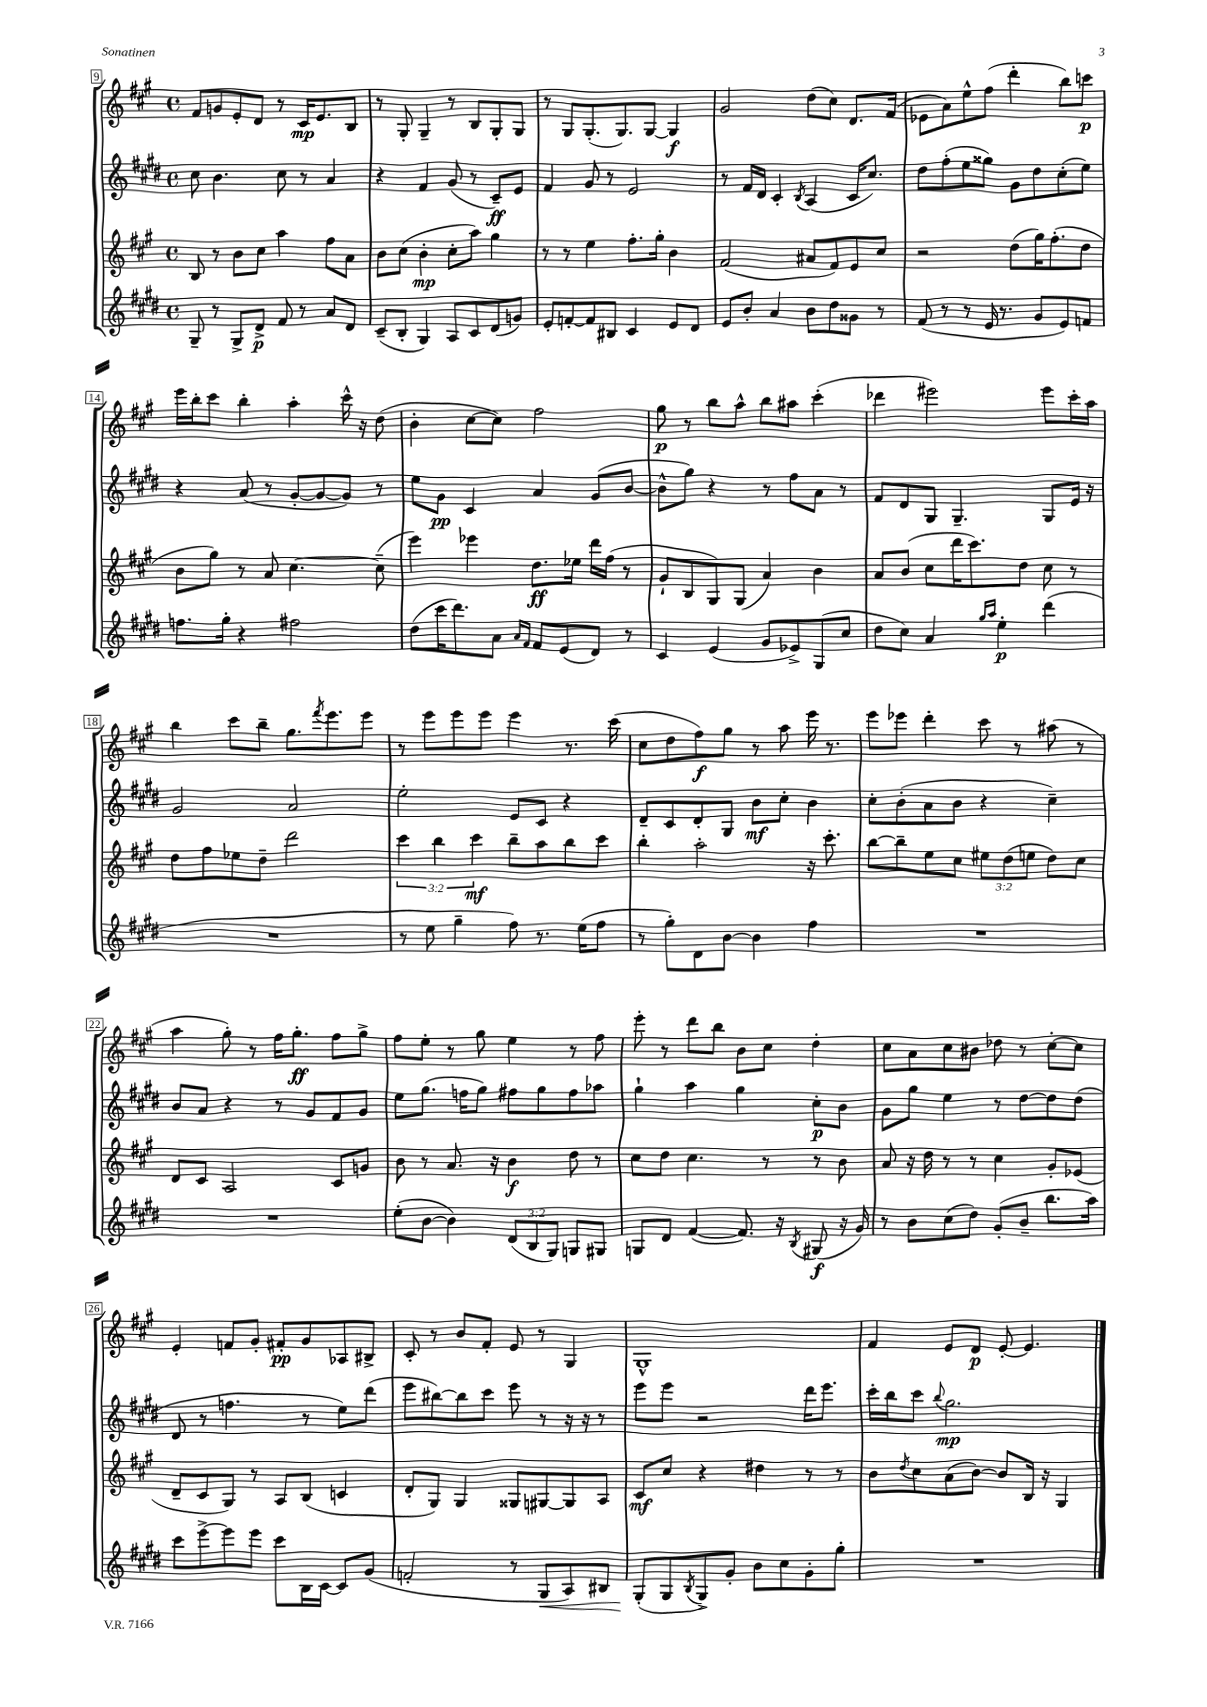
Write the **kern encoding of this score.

**kern	**dynam	**kern	**dynam	**kern	**dynam	**kern	**dynam
*part4	*part4	*part3	*part3	*part2	*part2	*part1	*part1
*staff4	*staff4	*staff3	*staff3	*staff2	*staff2	*staff1	*staff1
*clefG2	*	*clefG2	*	*clefG2	*	*clefG2	*
*k[f#c#g#d#]	*	*k[f#c#g#]	*	*k[f#c#g#d#]	*	*k[f#c#g#]	*
*M4/4	*	*M4/4	*	*M4/4	*	*M4/4	*
*met(c)	*	*met(c)	*	*met(c)	*	*met(c)	*
=9	=9	=9	=9	=9	=9	=9	=9
8G#~/	.	8B/	.	8cc#\	.	8f#/L	.
8r	.	8r	.	4.b\	.	8gn/	.
8G#^/L	.	8b\L	.	.	.	8e'/	.
8d#^/J	p	8cc#\J	.	.	.	8d/J	.
8f#/	.	4aa\	.	8cc#\	.	8r	.
8r	.	.	.	8r	.	16c#/KL	mp
.	.	.	.	.	.	8.e/	.
8a/L	.	8ff#\L	.	4a/	.	.	.
8d#/J	.	8a\J	.	.	.	8B/J	.
=10	=10	=10	=10	=10	=10	=10	=10
(8c#~/L	.	8b\L	.	4r	.	8r	.
8B'/J	.	(8cc#\J	.	.	.	8G#'/	.
4G#/)	.	4b'\	mp	4f#/	.	4G#~/	.
8A/L	.	8cc#'\L	.	(8g#/	.	8r	.
8c#/	.	8aa\J)	.	8r	.	8B/L	.
(8d#/	.	4gg#\	.	8c#~/L)	ff	8G#'/	.
8gn/J)	.	.	.	8e/J	.	8G#/J	.
=11	=11	=11	=11	=11	=11	=11	=11
8e'/L	.	8r	.	4f#/	.	8r	.
[8fn'/	.	8r	.	.	.	8G#/L	.
8f/]	.	4ee\	.	8g#/	.	(8.G#'/	.
8B#X/J	.	.	.	8r	.	.	.
.	.	.	.	.	.	8.G#/)	.
4c#/	.	8.ff#'\L	.	2e/	.	.	.
.	.	.	.	.	.	[8G#/J	.
.	.	16gg#'\Jk	.	.	.	.	.
8e/L	.	4b\	.	.	.	4G#/]	f
8d#/J	.	.	.	.	.	.	.
=12	=12	=12	=12	=12	=12	=12	=12
8e/L	.	(2f#/	.	8r	.	2g#/	.
8b'/J	.	.	.	16f#/LL	.	.	.
.	.	.	.	16d#/JJ	.	.	.
4a/	.	.	.	4c#'/	.	.	.
.	.	.	.	8qB/	.	.	.
8b\L	.	8a#X/L	.	(4A/	.	(8dd\L	.
8dd#\	.	8f#/)	.	.	.	8cc#\J)	.
8g##X\J	.	8e/	.	16c#/KL	.	8.d/L	.
.	.	.	.	8.cc#/J)	.	.	.
8r	.	8cc#/J	.	.	.	.	.
.	.	.	.	.	.	(16f#/Jk	.
=13	=13	=13	=13	=13	=13	=13	=13
(8f#/	.	2r	.	8dd#\L	.	8e-X\L	.
8r	.	.	.	(8ff#'\	.	8a\)	.
8r	.	.	.	8ee\	.	8ee^^\	.
16e/	.	.	.	8gg##X\J)	.	(8ff#\J	.
8.r	.	.	.	.	.	.	.
.	.	(8dd\L	.	8g#\L	.	4ddd'\	.
8g#/L	.	16gg#\K)	.	8dd#\	.	.	.
.	.	(8.ff#'\	.	.	.	.	.
8e/)	.	.	.	(8cc#'\	.	8bb\L)	.
8fn/J	.	8dd\J	.	8ee\J)	.	8cccn\J	p
!!LO:LB:g=z
=14	=14	=14	=14	=14	=14	=14	=14
8.ffn\L	.	8b\L	.	4r	.	16eee\LL	.
.	.	.	.	.	.	16bb'\J	.
.	.	8gg#\J)	.	.	.	8ccc#\J	.
16gg#'\Jk	.	.	.	.	.	.	.
4r	.	8r	.	(8a/	.	4bb'\	.
.	.	8a/	.	8r	.	.	.
2ff#X\	.	[4.cc#\	.	[8g#'/L	.	4aa'\	.
.	.	.	.	8g#/_	.	.	.
.	.	.	.	8g#/J])	.	16ccc#^^\	.
.	.	.	.	.	.	16r	.
.	.	(8cc#~\]	.	8r	.	(8dd\	.
=15	=15	=15	=15	=15	=15	=15	=15
(8dd#\L	.	4eee\)	.	8ee\L	.	4b'\	.
16ccc#\K	.	.	.	8g#\J	pp	.	.
8.ddd#\)	.	.	.	.	.	.	.
.	.	4eee-X\	.	4c#/	.	[8cc#\L	.
8a\J	.	.	.	.	.	8cc#\J])	.
16qqa/LL	.	.	.	.	.	.	.
16qqf#/JJ	.	.	.	.	.	.	.
8f#/L	.	8.dd\L	ff	4a/	.	2ff#\	.
(8e/	.	.	.	.	.	.	.
.	.	16ee-X\Jk	.	.	.	.	.
8d#/J)	.	16ddd\LL	.	(8g#/L	.	.	.
.	.	(16ff#\JJ	.	.	.	.	.
8r	.	8r	.	[8b/J	.	.	.
=16	=16	=16	=16	=16	=16	=16	=16
4c#/	.	8g#`/L	.	8b^^\L]	.	8gg#\	p
.	.	8B/	.	8gg#\J)	.	8r	.
(4e/	.	8G#/)	.	4r	.	8bb\L	.
.	.	(8G#/J	.	.	.	8aa^^\J	.
8g#/L	.	4a/)	.	8r	.	8bb\L	.
8e-X^/)	.	.	.	8ff#\L	.	8aa#X\J	.
(8G#/	.	4b\	.	8a\J	.	(4ccc#'\	.
8cc#/J	.	.	.	8r	.	.	.
=17	=17	=17	=17	=17	=17	=17	=17
8dd#\L	.	8a/L	.	8f#/L	.	4ddd-X\	.
8cc#\J)	.	(8b/J	.	8d#/	.	.	.
4a/	.	8cc#\L	.	8G#/J	.	2eee#X\)	.
.	.	16ddd\K	.	4.G#~/	.	.	.
.	.	8.ccc#\)	.	.	.	.	.
16qqgg#/LL	.	.	.	.	.	.	.
16qqaa/JJ	.	.	.	.	.	.	.
4ee'\	p	.	.	.	.	.	.
.	.	8dd\J	.	.	.	.	.
(4ddd#\	.	8cc#\	.	8G#/L	.	8eee#\L	.
.	.	8r	.	16e/Jk	.	16ccc#'\L	.
.	.	.	.	16r	.	16aa\JJ	.
!!LO:LB:g=z
=18	=18	=18	=18	=18	=18	=18	=18
1r	.	8dd\L	.	2g#/	.	4bb\	.
.	.	8ff#\	.	.	.	.	.
.	.	8ee-X\	.	.	.	8ccc#\L	.
.	.	8dd~\J	.	.	.	8bb~\J	.
.	.	2ddd\	.	2a/	.	8.gg#\L	.
.	.	.	.	.	.	8qfff#/	.
.	.	.	.	.	.	8.eee\	.
.	.	.	.	.	.	8eee\J	.
=19	=19	=19	=19	=19	=19	=19	=19
8r	.	6ccc#\	.	2ee'\	.	8r	.
8ee\	.	.	.	.	.	8eee\L	.
.	.	6bb\	.	.	.	.	.
4gg#~\	.	.	.	.	.	8eee\	.
.	.	6ccc#\	mf	.	.	.	.
.	.	.	.	.	.	8eee\J	.
8ff#\)	.	8bb~\L	.	8e/L	.	4eee\	.
8.r	.	8aa\	.	8c#/J	.	.	.
.	.	8bb\	.	4r	.	8.r	.
(16ee\KL	.	.	.	.	.	.	.
8ff#\J	.	8ccc#\J	.	.	.	.	.
.	.	.	.	.	.	(16ccc#\	.
=20	=20	=20	=20	=20	=20	=20	=20
8r	.	4bb'\	.	8d#~/L	.	8cc#\L	.
8gg#'\L)	.	.	.	8c#/	.	8dd\	.
8d#\	.	2aa'\	.	8d#'/	.	8ff#\)	f
[8b\J	.	.	.	8G#/J	.	8gg#\J	.
4b\]	.	.	.	8b\L	mf	8r	.
.	.	.	.	8cc#'\J	.	8aa\	.
4ff#\	.	16r	.	4b\	.	16eee\	.
.	.	8.ccc#'\	.	.	.	8.r	.
=21	=21	=21	=21	=21	=21	=21	=21
1r	.	[8bb\L	.	8cc#'\L	.	8eee\L	.
.	.	8bb~\]	.	(8b'\	.	8eee-X\J	.
.	.	8ee\	.	8a\	.	4ddd'\	.
.	.	8cc#\J	.	8b\J	.	.	.
.	.	12ee#X\L	.	4r	.	8ccc#\	.
.	.	(12dd\	.	.	.	.	.
.	.	.	.	.	.	8r	.
.	.	12een\J	.	.	.	.	.
.	.	8dd\L)	.	4cc#~\)	.	(8aa#X\	.
.	.	8cc#\J	.	.	.	8r	.
!!LO:LB:g=z
=22	=22	=22	=22	=22	=22	=22	=22
1r	.	8d/L	.	8b/L	.	4aa\	.
.	.	8c#/J	.	8a/J	.	.	.
.	.	2A/	.	4r	.	8gg#'\)	.
.	.	.	.	.	.	8r	.
.	.	.	.	8r	.	16ff#\KL	.
.	.	.	.	.	.	8.gg#'\J	ff
.	.	.	.	8g#/L	.	.	.
.	.	8c#/L	.	8f#/	.	8ff#\L	.
.	.	8gn/J	.	8g#/J	.	8gg#^\J	.
=23	=23	=23	=23	=23	=23	=23	=23
(8ee'\L	.	8b\	.	8ee\L	.	8ff#\L	.
[8b\J	.	8r	.	(8.gg#\J	.	8ee'\J	.
4b\])	.	8.a/	.	.	.	8r	.
.	.	.	.	16ffn\KL	.	.	.
.	.	.	.	8gg#\J)	.	8gg#\	.
.	.	16r	.	.	.	.	.
(12d#/L	.	4b\	f	8ff#X\L	.	4ee\	.
12B/	.	.	.	.	.	.	.
.	.	.	.	8gg#\	.	.	.
12G#/J)	.	.	.	.	.	.	.
8Gn/L	.	8dd\	.	8ff#\	.	8r	.
8G#X/J	.	8r	.	8aa-X\J	.	8ff#\	.
=24	=24	=24	=24	=24	=24	=24	=24
8Gn/L	.	8cc#\L	.	4gg#`\	.	8eee'\	.
8d#/J	.	8dd\J	.	.	.	8r	.
([4f#/	.	4.cc#\	.	4aa\	.	8ddd\L	.
.	.	.	.	.	.	8bb\J	.
8.f#/])	.	.	.	4gg#\	.	8b\L	.
.	.	8r	.	.	.	8cc#\J	.
16r	.	.	.	.	.	.	.
8qB/	.	.	.	.	.	.	.
(8G#X/	f	8r	.	8cc#'\L	p	4dd'\	.
16r	.	8b\	.	8b\J	.	.	.
16g#/)	.	.	.	.	.	.	.
=25	=25	=25	=25	=25	=25	=25	=25
8r	.	8a/	.	8g#\L	.	8cc#\L	.
8b\L	.	16r	.	8gg#\J	.	8a\	.
.	.	16dd\	.	.	.	.	.
(8cc#\	.	8r	.	4ee\	.	8cc#\	.
8dd#\J)	.	8r	.	.	.	8b#X\J	.
(8g#'/L	.	4cc#\	.	8r	.	8dd-X\	.
8b~/J	.	.	.	[8dd#\L	.	8r	.
8.bb\L	.	8g#'/L	.	8dd#\]	.	[8cc#'\L	.
.	.	(8e-X/J	.	(8dd#\J	.	8cc#\J]	.
16aa\Jk)	.	.	.	.	.	.	.
!!LO:LB:g=z
=26	=26	=26	=26	=26	=26	=26	=26
8ccc#\L	.	8d~/L	.	8d#/	.	4e'/	.
[8eee^\	.	8c#/	.	8r	.	.	.
8eee\]	.	8G#/J)	.	4.ffn\	.	8fn/L	.
8eee\J	.	8r	.	.	.	8g#'/J	.
8ccc#\L	.	8A/L	.	.	.	8f#X'/L	pp
16B\L	.	(8B/J	.	8r	.	8g#/	.
[16c#\JJ	.	.	.	.	.	.	.
8c#/L]	.	4cn/	.	8ee\L)	.	8A-X/	.
(8g#/J	.	.	.	(8ddd#\J	.	8B#X^/J	.
=27	=27	=27	=27	=27	=27	=27	=27
2fn'/	.	8d'/L	.	8eee\L	.	8c#'/	.
.	.	8G#/J)	.	[8bb#X\)	.	8r	.
.	.	4G#/	.	8bb#\]	.	8b/L	.
.	.	.	.	8ccc#\J	.	8f#'/J	.
8r	.	8G##X/L	.	8eee\	.	8e/	.
!	!LO:HP:b	!	!	!	!	!	!
8G#/L	<	[8G#X/	.	8r	.	8r	.
8A/)	.	8G#/]	.	16r	.	4G#/	.
.	.	.	.	16r	.	.	.
8B#X/J	.	8A/J	.	8r	.	.	.
=28	=28	=28	=28	=28	=28	=28	=28
(8G#'/L	.	8c#/L	mf	8eee\L	.	1G#^^	.
8G#/	[	8cc#/J	.	8eee\J	.	.	.
8qB/	.	.	.	.	.	.	.
8G#^/)	.	4r	.	2r	.	.	.
8g#'/J	.	.	.	.	.	.	.
8b\L	.	4dd#X\	.	.	.	.	.
8cc#\	.	.	.	.	.	.	.
8g#'\	.	8r	.	16ddd#\KL	.	.	.
.	.	.	.	8.eee\J	.	.	.
8gg#'\J	.	8r	.	.	.	.	.
=29	=29	=29	=29	=29	=29	=29	=29
1r	.	8b\L	.	16ccc#'\LL	.	4f#/	.
.	.	.	.	16bb\J	.	.	.
.	.	8qdd/	.	.	.	.	.
.	.	8cc#\	.	8ccc#\J	.	.	.
.	.	.	.	8qqbb/	.	.	.
.	.	(8a\	.	2.gg#\	mp	8e/L	.
.	.	[8b\J)	.	.	.	8d/J	p
.	.	8b/L]	.	.	.	[8e'/	.
.	.	16B/Jk	.	.	.	4.e/]	.
.	.	16r	.	.	.	.	.
.	.	4G#/	.	.	.	.	.
==	==	==	==	==	==	==	==
*-	*-	*-	*-	*-	*-	*-	*-
